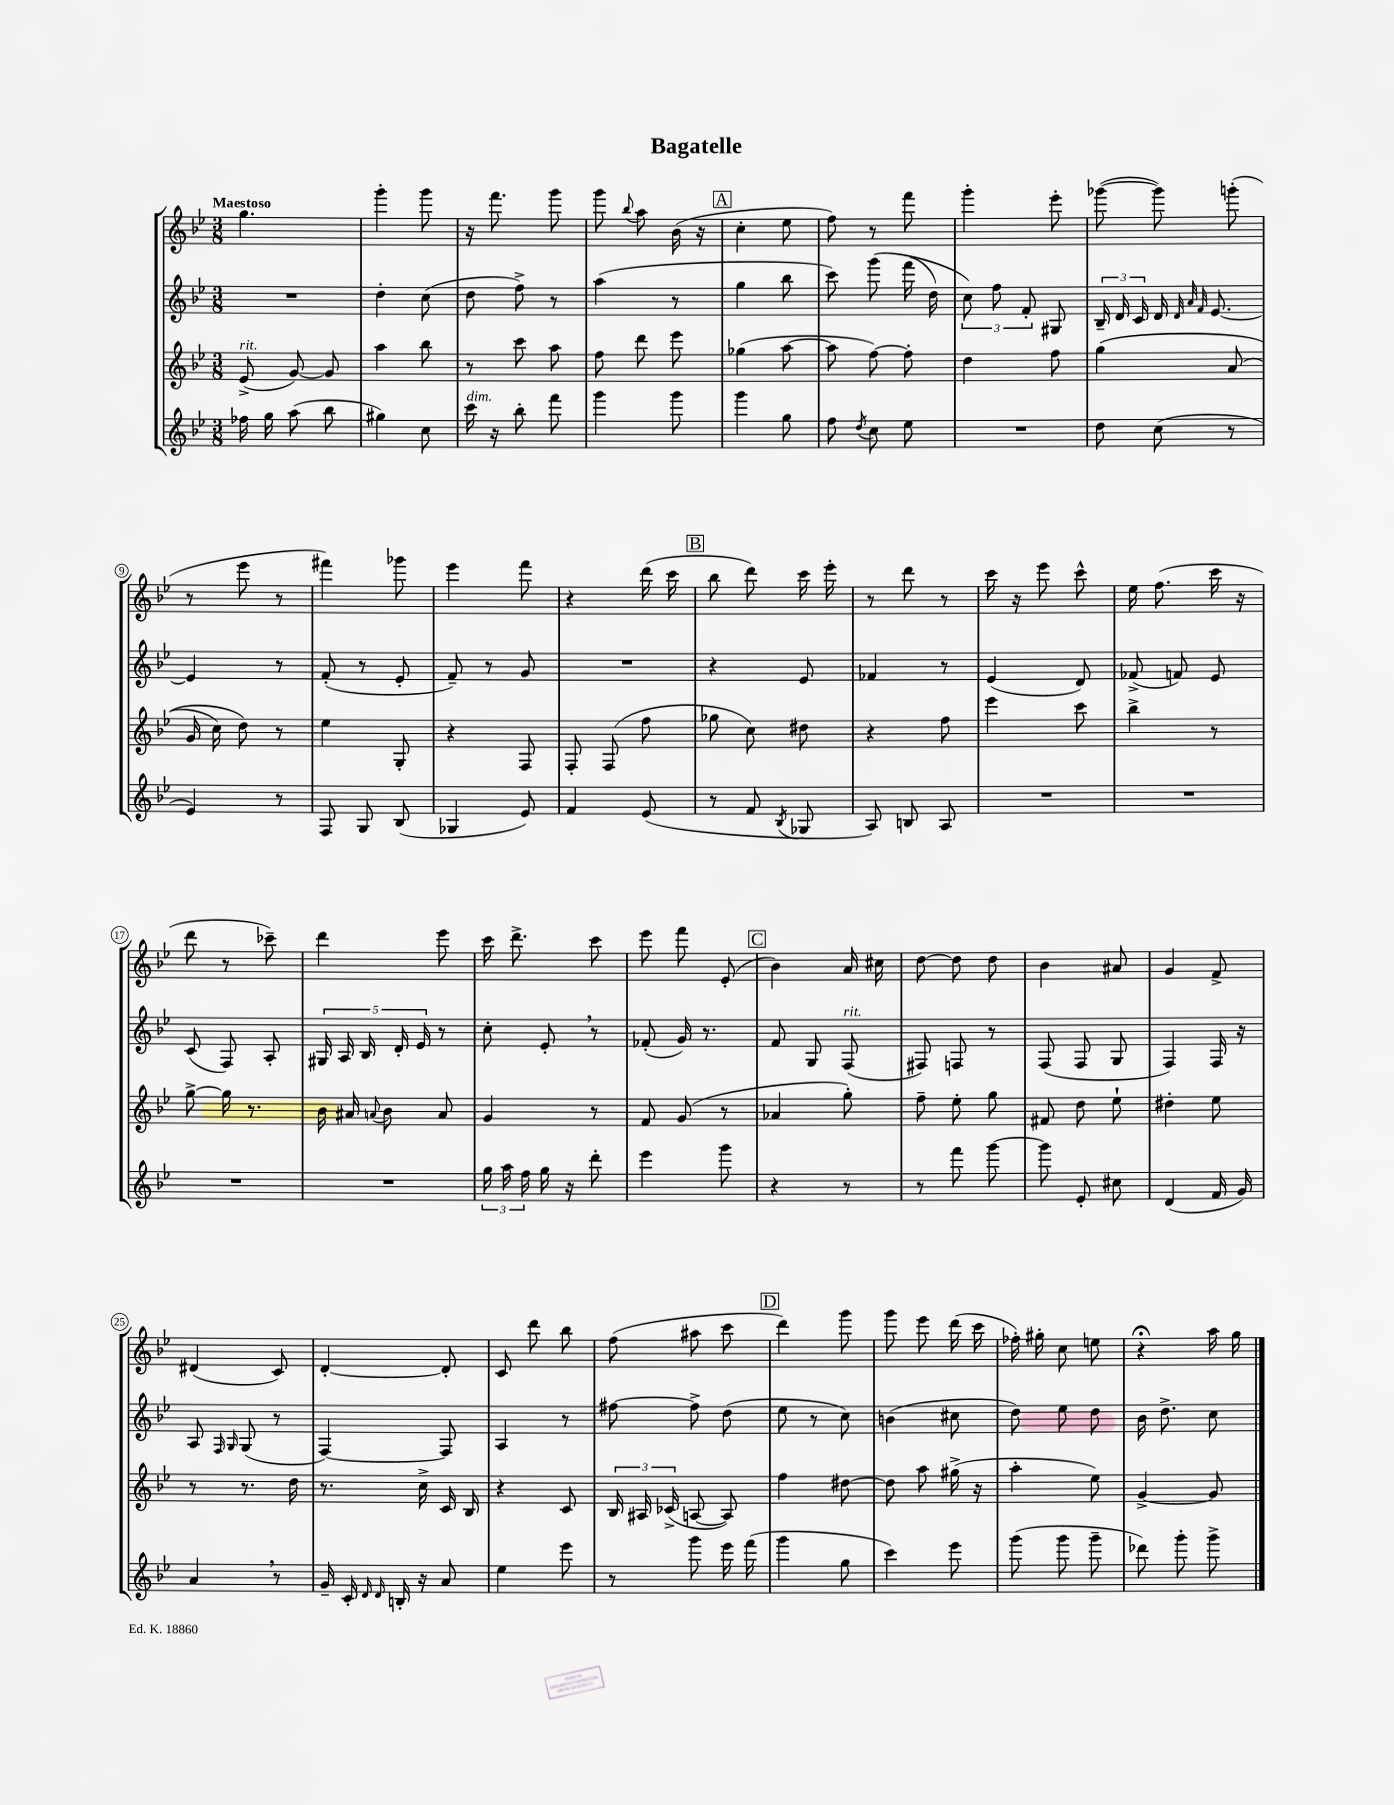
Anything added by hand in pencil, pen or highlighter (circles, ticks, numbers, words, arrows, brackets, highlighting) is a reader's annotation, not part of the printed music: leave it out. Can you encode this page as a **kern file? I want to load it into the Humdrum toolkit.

**kern	**kern	**kern	**kern
*staff4	*staff3	*staff2	*staff1
*clefG2	*clefG2	*clefG2	*clefG2
*k[b-e-]	*k[b-e-]	*k[b-e-]	*k[b-e-]
*M3/8	*M3/8	*M3/8	*M3/8
16ff-	(8e-^	4.r	4.gg
16gg	.	.	.
(8aa	[8g)	.	.
8bb-	8g]	.	.
=	=	=	=
4gg#)	4aa	4dd'	4ggg'
8cc	8bb-	(8cc	8ggg
=	=	=	=
16ccc	8r	8dd	16r
16r	.	.	8.fff
8bb-'	8ccc	8ff^)	.
8fff	8aa	8r	8ggg
=	=	=	=
4ggg	8ff	(4aa	8ggg
.	.	.	8qqbb-
.	8ddd	.	8aa
8ggg	8eee-	8r	(16b-
.	.	.	16r
=	=	=	=
4ggg	(4gg-	4gg	4cc'
8gg	[8aa	8bb-	8ee-
=	=	=	=
8ff	8aa]	8ccc)	8ff)
8qdd	.	.	.
8cc	[8ff)	&(8ggg	8r
8ee-	8ff']	(16fff	8fff
.	.	16dd)	.
=	=	=	=
4.r	4dd	12cc&)	4ggg'
.	.	12ff	.
.	.	12f'	.
.	8ff	8G#	8eee-'
=	=	=	=
8dd	&(4gg	24B-~	([8ggg-
.	.	24d	.
.	.	24c	.
(8cc	.	16d	8ggg-])
.	.	32qqd	.
.	.	32qqa	.
.	.	32qqf	.
.	.	[8.e-	.
8r	(8a	.	(8ggg'
=	=	=	=
4e-)	16g	4e-]	8r
.	16cc)	.	.
.	8dd&)	.	8eee-
8r	8r	8r	8r
=	=	=	=
8F	4ee-	(8f'	4fff#)
8G	.	8r	.
(8B-	8G'	8e-'	8ggg-
=	=	=	=
4G-	4r	8f~)	4eee-
.	.	8r	.
8e-)	8F	8g	8fff
=	=	=	=
4f	8F'	4.r	4r
.	(8F	.	.
(8e-	8ff	.	(16ddd
.	.	.	16ccc
=	=	=	=
8r	8gg-	4r	8bb-
8f	8cc)	.	8ddd)
8qB-	.	.	.
8G-	8dd#	8e-	16ccc
.	.	.	16eee-'
=	=	=	=
8A)	4r	4f-	8r
8B	.	.	8ddd
8A	8ff	8r	8r
=	=	=	=
4.r	4eee-	(4e-	16ccc
.	.	.	16r
.	.	.	8eee-
.	8ccc	8d)	8ccc^^
=	=	=	=
4.r	4bb-^	(8f-^	16ee-
.	.	.	(8.ff
.	.	8f)	.
.	8r	8e-	16ccc
.	.	.	16r
=	=	=	=
4.r	[8gg^	(8c	8ddd
.	16gg]	8F)	8r
.	8.r	.	.
.	.	8A'	8ccc-~)
=	=	=	=
4.r	16b-	20G#	4ddd
.	.	20A	.
.	16a#	.	.
.	.	20B-	.
.	8qqa	.	.
.	8b-	.	.
.	.	20d'	.
.	.	20e-	.
.	8a	8r	8eee-
=	=	=	=
24gg	4g	8cc'	16ccc
24aa	.	.	.
.	.	.	8.ddd^
24ff	.	.	.
16gg	.	8e-'	.
16r	.	.	.
8ddd'	8r	8r	8ccc
=	=	=	=
4eee-	8f	(8f-'	8eee-
.	(8g	16g)	8fff
.	.	8.r	.
8ggg	8r	.	(8e-'
=	=	=	=
4r	4a-	8f	4b-)
.	.	8G	.
8r	8gg')	(8F	16a
.	.	.	16cc#
=	=	=	=
8r	8ff~	8F#)	[8dd
8fff	8ee-'	8F	8dd]
[8ggg	8gg	8r	8dd
=	=	=	=
8ggg]	8f#	(8F	4b-
8e-'	8dd	8F	.
8cc#	8ee-`	8G	8a#
=	=	=	=
(4d	4dd#'	4F)	4g
16f	8ee-	16F	8f^
16g)	.	16r	.
=	=	=	=
4a	8r	8A	(4d#
.	.	16qqF	.
.	.	16qqG	.
.	8.r	(8G	.
8r	.	8r	8c)
.	16dd	.	.
=	=	=	=
16g~	8.r	[4F)	[4d'
16c'	.	.	.
16qqd	.	.	.
16qqd	.	.	.
16B'	.	.	.
16r	16cc^	.	.
8a	16c	8F]	8d']
.	16B-	.	.
=	=	=	=
4ee-	4r	4A	8c
.	.	.	8ddd
8eee-	8c	8r	8bb-
=	=	=	=
8r	24B-	[8ff#	(8ff
.	24A#	.	.
.	(24c-^	.	.
8ggg	[8A	8ff#^]	8aa#
16eee-	8A])	(8dd	8ccc
(16fff	.	.	.
=	=	=	=
4ggg	4ff	8ee-	4ddd)
.	.	8r	.
8gg	[8dd#	8cc)	8ggg
=	=	=	=
4ccc)	8dd#]	(4b	8ggg
.	8aa	.	8eee-
8eee-	(16gg#^	8cc#	(16ddd
.	16r	.	16ccc
=	=	=	=
(8ggg	4aa'	8dd)	16ff-')
.	.	.	16gg#'
8ggg	.	8ee-	8cc
8ggg~	8ee-)	8dd	8ee
=	=	=	=
8ddd-)	[4g^	16b-	4r;
.	.	8.dd^	.
8ggg'	.	.	.
8ggg^	8g]	8cc	16aa
.	.	.	16gg
==	==	==	==
*-	*-	*-	*-
